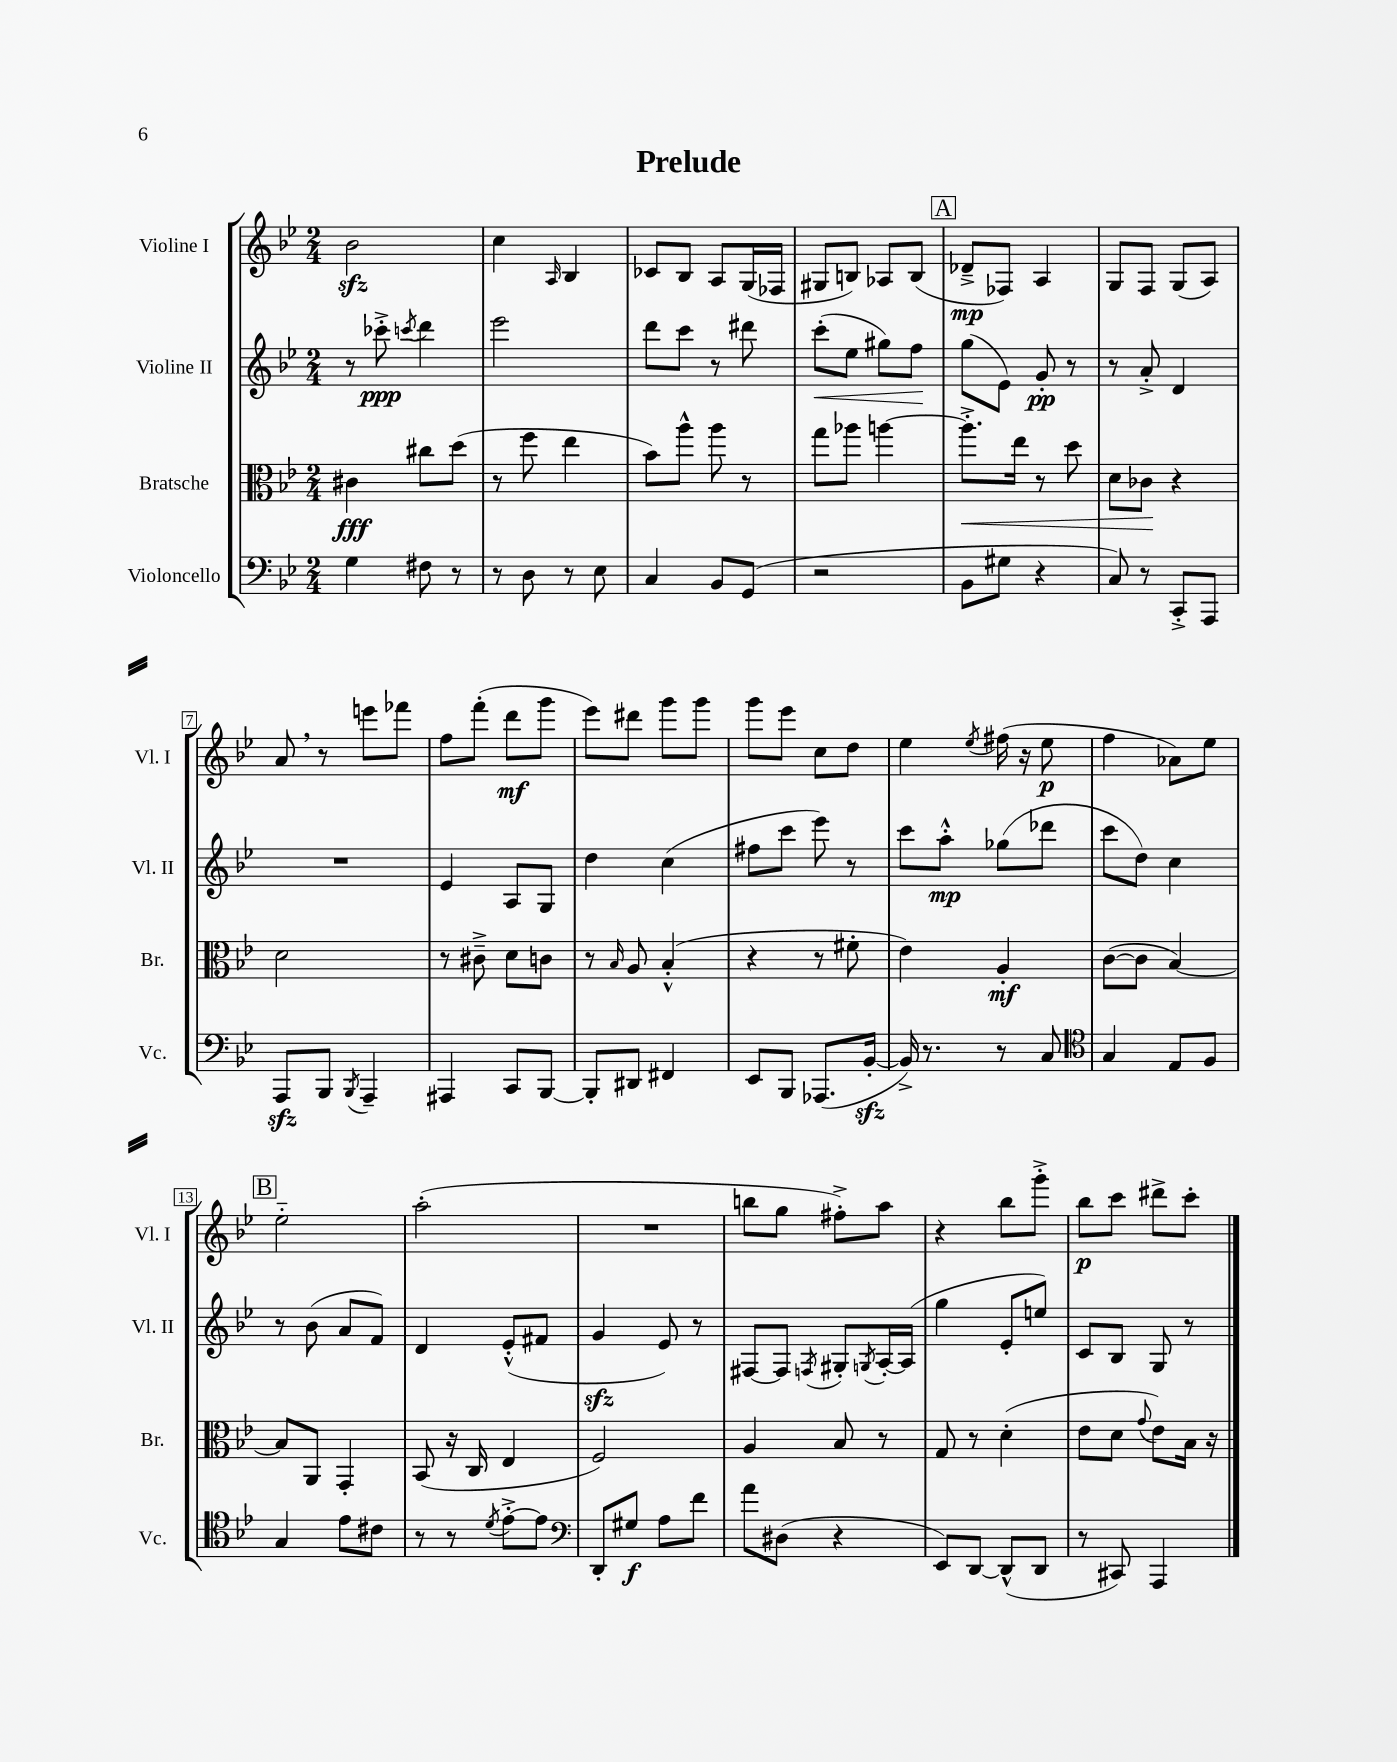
\header { title = "Prelude" }
<<
\new StaffGroup <<
\new Staff = "s0" \with { instrumentName = "Violine I" shortInstrumentName = "Vl. I" } {
    \clef treble \key bes \major \numericTimeSignature \time 2/4
    bes'2\sfz |
    c''4 \grace { a16 } bes4 |
    ces'8 bes8 a8 g16( fes16 |
    gis8 b8) aes8 b8( |
    \mark \markup { \box "A" } des'8--->\mp fes8) a4 |
    g8 f8 g8( a8) |
    a'8 \breathe r8 e'''8 fes'''8 |
    f''8 f'''8-.( d'''8\mf g'''8 |
    ees'''8) dis'''8 g'''8 g'''8 |
    g'''8 ees'''8 c''8 d''8 |
    ees''4 \acciaccatura { ees''8 } fis''16( r16 ees''8\p |
    f''4 aes'8) ees''8 |
    \mark \markup { \box "B" } ees''2-_ |
    a''2-.( |
    R2 |
    b''8 g''8 fis''8-.->) a''8 |
    r4 bes''8 g'''8-.-> |
    bes''8\p c'''8 dis'''8-> c'''8-. \bar "|." |
}
\new Staff = "s1" \with { instrumentName = "Violine II" shortInstrumentName = "Vl. II" } {
    \clef treble \key bes \major \numericTimeSignature \time 2/4
    r8 ces'''8-.->\ppp \acciaccatura { c'''8 } d'''4 |
    ees'''2 |
    d'''8 c'''8 r8 dis'''8 |
    c'''8-.\<( ees''8 gis''8) f''8\! |
    \mark \markup { \box "A" } g''8( ees'8) g'8-.\pp r8 |
    r8 a'8-.-> d'4 |
    R2 |
    ees'4 a8 g8 |
    d''4 c''4( |
    fis''8 c'''8 ees'''8) r8 |
    c'''8 a''8-.-^\mp ges''8( des'''8 |
    c'''8 d''8) c''4 |
    \mark \markup { \box "B" } r8 bes'8( a'8 f'8) |
    d'4 ees'8-.-^( fis'8 |
    g'4\sfz ees'8) r8 |
    fis8~ fis8 \acciaccatura { f8 } gis8-. \acciaccatura { g8 } a16~-. a16( |
    g''4 ees'8-. e''8) |
    c'8 bes8 g8 r8 \bar "|." |
}
\new Staff = "s2" \with { instrumentName = "Bratsche" shortInstrumentName = "Br." } {
    \clef alto \key bes \major \numericTimeSignature \time 2/4
    cis'4\fff cis''8 d''8( |
    r8 f''8 ees''4 |
    bes'8) a''8-^ a''8 r8 |
    g''8 aes''8 a''4~ |
    \mark \markup { \box "A" } a''8.-.->\< ees''16 r8 d''8 |
    d'8 ces'8\! r4 |
    d'2 |
    r8 cis'8---> d'8 c'8 |
    r8 \grace { bes16 } a8 bes4-.-^( |
    r4 r8 fis'8-. |
    ees'4) a4-.\mf |
    c'8~( c'8 bes4~) |
    \mark \markup { \box "B" } bes8 a,8 g,4-. |
    bes,8( r16 c16 ees4 |
    f2) |
    a4 bes8 r8 |
    g8 r8 d'4-.( |
    ees'8 d'8 \appoggiatura { g'8 } ees'8) bes16 r16 \bar "|." |
}
\new Staff = "s3" \with { instrumentName = "Violoncello" shortInstrumentName = "Vc." } {
    \clef bass \key bes \major \numericTimeSignature \time 2/4
    g4 fis8 r8 |
    r8 d8 r8 ees8 |
    c4 bes,8 g,8( |
    r2 |
    \mark \markup { \box "A" } bes,8 gis8 r4 |
    c8) r8 c,8-.-> a,,8 |
    a,,8\sfz bes,,8 \acciaccatura { bes,,8 } a,,4-- |
    ais,,4 c,8 bes,,8~ |
    bes,,8-. dis,8 fis,4 |
    ees,8 bes,,8 aes,,8.( bes,16~-.\sfz |
    bes,16->) r8. r8 c8 |
    \clef tenor g4 ees8 f8 |
    \mark \markup { \box "B" } g4 ees'8 cis'8 |
    r8 r8 \acciaccatura { d'8 } ees'8~-.-> ees'8 |
    \clef bass d,8-. gis8\f a8 f'8 |
    a'8 dis8( r4 |
    ees,8) d,8~ d,8-^( d,8 |
    r8 cis,8) a,,4 \bar "|." |
}
>>
>>
\layout { \context { \Score \override BarNumber.stencil = #(make-stencil-boxer 0.1 0.3 ly:text-interface::print) } }
